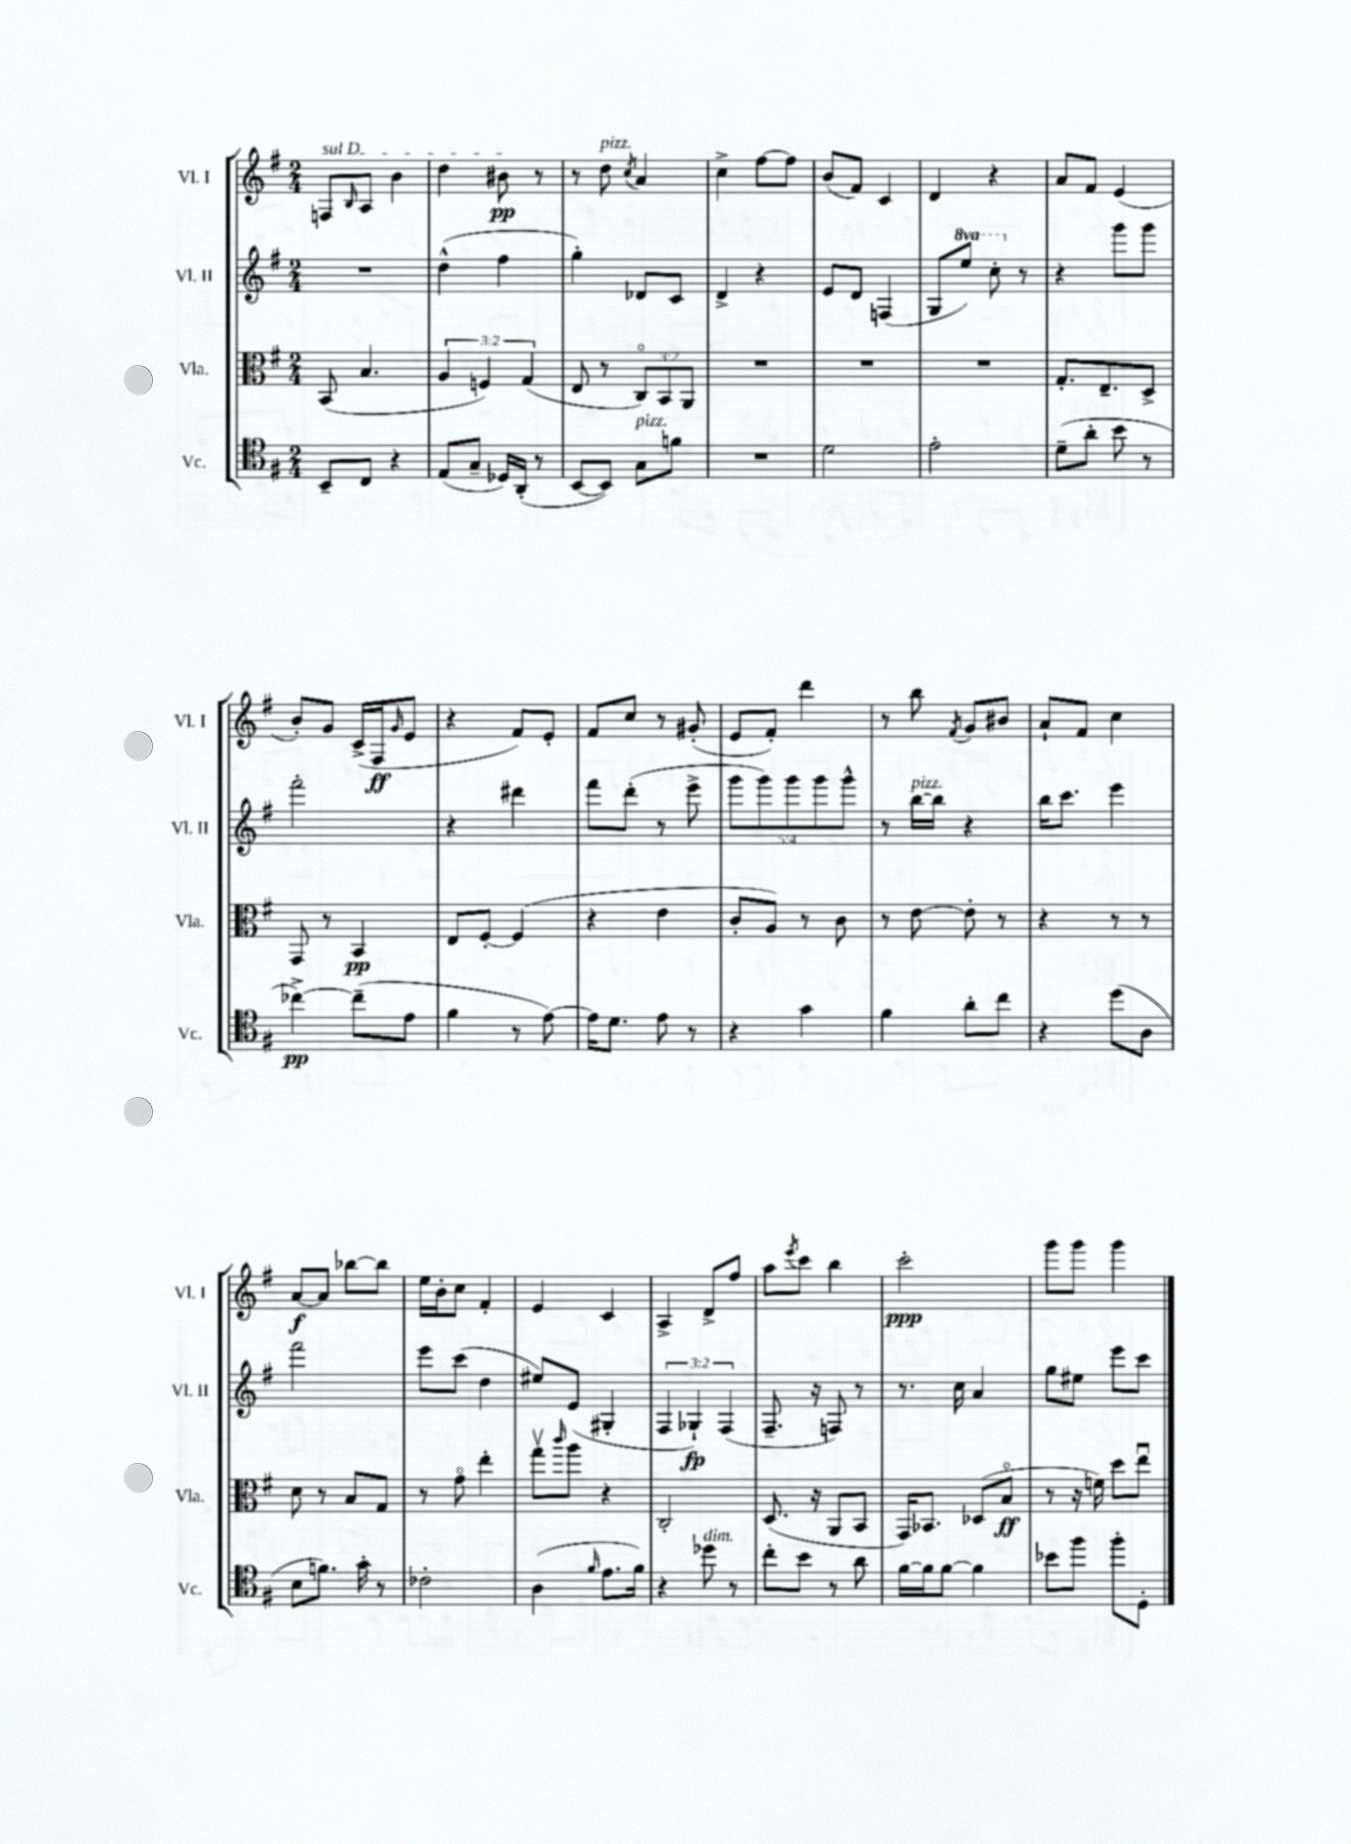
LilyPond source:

<<
\new StaffGroup <<
\new Staff = "s0" \with { instrumentName = "Vl. I" shortInstrumentName = "Vl. I" } {
    \clef treble \key g \major \numericTimeSignature \time 2/4
    \once \override TextSpanner.bound-details.left.text = \markup { \italic "sul D" } f8\startTextSpan \grace { b16 } a8 b'4 |
    d''4 bis'8\pp\stopTextSpan r8 |
    r8 d''8^\markup { \italic "pizz." } \acciaccatura { c''8 } a'4 |
    c''4-> fis''8~ fis''8 |
    b'8( fis'8) c'4 |
    d'4 r4 |
    a'8 fis'8 e'4( |
    b'8-.) g'8 c'16->( fis16\ff \grace { g'16 } e'8 |
    r4 fis'8) e'8-. |
    fis'8 c''8 r8 gis'8-.( |
    e'8 fis'8-.) d'''4 |
    r8 b''8 \acciaccatura { fis'8 } g'8 bis'8 |
    a'8-! fis'8 c''4 |
    a'8~\f a'8 bes''8~ bes''8 |
    e''16 b'16-. c''8 fis'4-. |
    e'4 c'4 |
    a4-> d'8-> fis''8 |
    a''8 \acciaccatura { e'''8 } c'''8 b''4 |
    c'''2-.\ppp |
    g'''8 g'''8 g'''4 \bar "|." |
}
\new Staff = "s1" \with { instrumentName = "Vl. II" shortInstrumentName = "Vl. II" } {
    \clef treble \key g \major \numericTimeSignature \time 2/4 \override Staff.TupletNumber.text = #tuplet-number::calc-fraction-text \set Staff.ottavationMarkups = #ottavation-simple-ordinals
    R2 |
    d''4-^( fis''4 |
    g''4-.) des'8 c'8 |
    d'4-> r4 |
    e'8 d'8 f4( |
    g8 \ottava #1 e'''8) c'''8-. \ottava #0 r8 |
    r4 g'''8 g'''8 |
    fis'''2-. |
    r4 dis'''4 |
    fis'''8 d'''8-.( r8 e'''8-> |
    \tuplet 5/4 { g'''8 g'''8) g'''8 g'''8 g'''8-^ } |
    r8 b''16~^\markup { \italic "pizz." } b''16 r4 |
    b''16 c'''8. e'''4 |
    fis'''2 |
    e'''8 c'''8( d''4 |
    eis''8) e'8( gis4-. |
    \tuplet 3/2 { fis4 ges4-!\fp) fis4( } |
    fis8.-- r16 f8) r8 |
    r8. c''16 a'4 |
    g''8 eis''8 e'''8 c'''8 \bar "|." |
}
\new Staff = "s2" \with { instrumentName = "Vla." shortInstrumentName = "Vla." } {
    \clef alto \key g \major \numericTimeSignature \time 2/4 \override Staff.TupletNumber.text = #tuplet-number::calc-fraction-text
    b,8( b4. |
    \tuplet 3/2 { a4 f4) g4( } |
    e8 r8 \tuplet 3/2 { c8\flageolet) b,8 a,8 } |
    R2 |
    R2 |
    R2 |
    g8.-. e8.-- d8-> |
    g,8 r8 b,4\pp |
    e8 fis8~-. fis4( |
    r4 e'4 |
    c'8-. a8) r8 c'8 |
    r8 e'8~ e'8-. r8 |
    r4 r8 r8 |
    d'8 r8 b8 g8 |
    r8 g'8\flageolet e''4-. |
    g''8\upbow \grace { c'''16 } a''8 r4 |
    c2-. |
    d8.( r16 a,8 b,8 |
    g,16) bes,8. des8( b8\flageolet\ff |
    r8 r16 f'16) d''8 e''8\downbow \bar "|." |
}
\new Staff = "s3" \with { instrumentName = "Vc." shortInstrumentName = "Vc." } {
    \clef tenor \key g \major \numericTimeSignature \time 2/4
    b,8-- c8 r4 |
    e8( g8-- des16) a,16-.( r8 |
    b,8~ b,8) g8^\markup { \italic "pizz." } f'8 |
    R2 |
    d'2 |
    e'2-. |
    d'8--( a'8-. b'8 r8 |
    ces''4~->\pp) ces''8--( e'8 |
    fis'4 r8 e'8~) |
    e'16 d'8. e'8 r8 |
    r4 g'4 |
    fis'4 a'8-. c''8 |
    r4 d''8( a8 |
    b8 f'8.) g'16-. r8 |
    ces'2-. |
    a4( \grace { fis'16 } e'8. fis'16) |
    r4 des''8^\markup { \italic "dim." } r8 |
    c''8-. b'8 r8 a'8 |
    fis'16~ fis'16 fis'8~ fis'4 |
    bes'8 fis''8 fis''8-. d8-. \bar "|." |
}
>>
>>
\layout { \context { \Score \remove "Bar_number_engraver" } }
